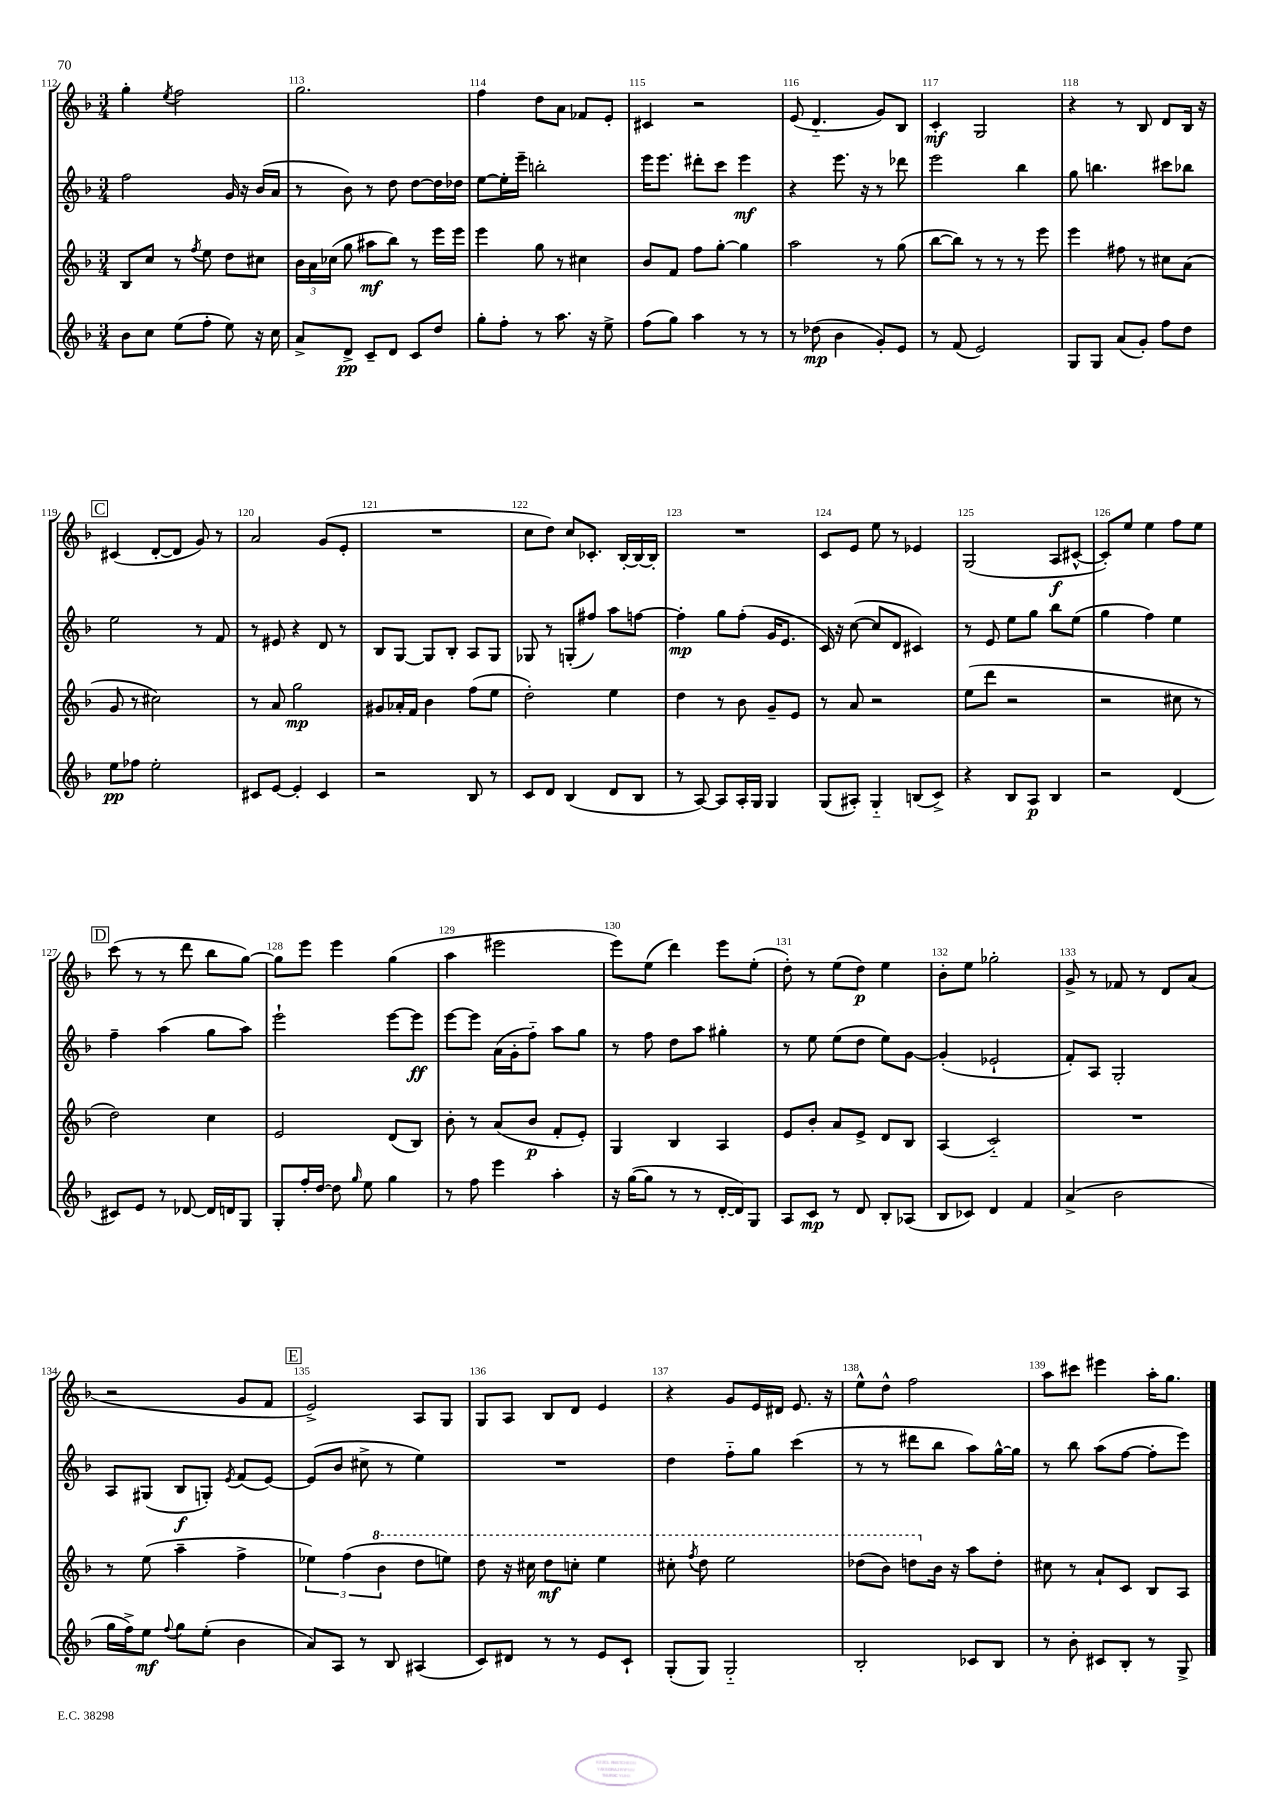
<<
\new StaffGroup <<
\new Staff = "s0" {
    \clef treble \key f \major \numericTimeSignature \time 3/4
    \autoBeamOff g''4-. \acciaccatura { e''8 } f''2 |
    g''2. |
    f''4 d''8[ a'8] fes'8[ e'8]-. |
    cis'4 r2 |
    e'8( d'4.-_ g'8[) bes8] |
    c'4-.\mf g2 |
    r4 r8 bes8 d'8[ bes16] r16 |
    \mark \markup { \box "C" } cis'4( d'8[~-. d'8] g'8) r8 |
    a'2 g'8[( e'8]-. |
    R2. |
    c''8[ d''8]) c''8[ ces'8.]-. bes16[~-. bes16~ bes16]-. |
    R2. |
    c'8[ e'8] e''8 r8 ees'4 |
    g2( a8[\f cis'8]~-^ |
    cis'8[-.) e''8] e''4 f''8[ e''8] |
    \mark \markup { \box "D" } c'''8( r8 r8 d'''8 bes''8[ g''8]~) |
    g''8[ e'''8] e'''4 g''4( |
    a''4 eis'''2 |
    e'''8[) e''8]( d'''4) e'''8[ e''8]-.( |
    d''8-.) r8 e''8[( d''8]\p) e''4 |
    bes'8[-. e''8] ges''2-. |
    g'8-> r8 fes'8 r8 d'8[ a'8]( |
    r2 g'8[ f'8] |
    \mark \markup { \box "E" } e'2->) a8[ g8] |
    g8[ a8] bes8[ d'8] e'4 |
    r4 g'8[ e'16 dis'16] e'8. r16 |
    e''8[-^ d''8]-^ f''2 |
    a''8[ cis'''8] eis'''4 a''16[-. g''8.] \bar "|." |
}
\new Staff = "s1" {
    \clef treble \key f \major \numericTimeSignature \time 3/4
    \autoBeamOff f''2 g'16 r16 bes'16[( a'16] |
    r8 bes'8) r8 d''8 d''8[~ d''16 des''16] |
    e''8[~ e''16-. e'''16]-- b''2-. |
    e'''16[ e'''8.] dis'''8[-. c'''8] e'''4\mf |
    r4 e'''8. r16 r8 des'''8 |
    e'''2 bes''4 |
    g''8 b''4. cis'''8[ bes''8] |
    \mark \markup { \box "C" } e''2 r8 f'8 |
    r8 eis'8 r4 d'8 r8 |
    bes8[ g8]~ g8[ bes8]-. a8[ g8] |
    ges8 r8 g8[-.( fis''8]) a''8[ f''8]~ |
    f''4-.\mp g''8[ f''8]-.( g'16[ e'8.] |
    c'16) r16 c''8~( c''8[ d'8] cis'4) |
    r8 e'8 e''8[ g''8] bes''8[ e''8]( |
    g''4 f''4) e''4 |
    \mark \markup { \box "D" } f''4-- a''4( g''8[ a''8]) |
    e'''2-! e'''8[~ e'''8]\ff |
    e'''8[~ e'''8] a'16[( g'16-. f''8]-_) a''8[ g''8] |
    r8 f''8 d''8[ a''8] gis''4-. |
    r8 e''8 e''8[( d''8] e''8[) g'8]~ |
    g'4-.( ees'2-! |
    f'8[-.) a8] g2-. |
    a8[ gis8]( bes8[\f g8]-.) \acciaccatura { e'8 } f'8[( e'8]~) |
    \mark \markup { \box "E" } e'8[( bes'8] cis''8-> r8 e''4) |
    R2. |
    d''4 f''8[-_ g''8] c'''4( |
    r8 r8 dis'''8[ bes''8] a''8[) g''16~-^ g''16] |
    r8 bes''8 a''8[( f''8]~ f''8[-. e'''8]) \bar "|." |
}
\new Staff = "s2" {
    \clef treble \key f \major \numericTimeSignature \time 3/4
    \autoBeamOff bes8[ c''8] r8 \acciaccatura { f''8 } e''8 d''8[ cis''8] |
    \tuplet 3/2 { bes'16[ a'16 ces''16]( } g''8 ais''8[\mf bes''8]) r8 e'''16[ e'''16] |
    e'''4 g''8 r8 cis''4 |
    bes'8[ f'8] f''8[ g''8]~-. g''4 |
    a''2 r8 g''8( |
    bes''8[~ bes''8]) r8 r8 r8 e'''8 |
    e'''4 fis''8 r8 cis''8[ a'8]( |
    \mark \markup { \box "C" } g'8 r8 cis''2) |
    r8 a'8 g''2\mp |
    gis'8[ aes'16-. f'16] bes'4 f''8[( e''8] |
    d''2-.) e''4 |
    d''4 r8 bes'8 g'8[-- e'8] |
    r8 a'8 r2 |
    e''8[( d'''8] r2 |
    r2 cis''8 r8 |
    \mark \markup { \box "D" } d''2) c''4 |
    e'2 d'8[( bes8]) |
    bes'8-. r8 a'8[( bes'8]\p f'8[-. e'8]-.) |
    g4 bes4 a4 |
    e'8[ bes'8]-. a'8[ e'8]-> d'8[ bes8] |
    a4( c'2-_) |
    R2. |
    r8 e''8( a''4-- f''4-> |
    \mark \markup { \box "E" } \tuplet 3/2 { ees''4) f''4( \ottava #1 bes''4 } d'''8[ e'''!8]) |
    d'''8 r16 cis'''16 d'''8[\mf c'''8]-. e'''4 |
    cis'''8-. \acciaccatura { f'''8 } d'''8 e'''2 |
    des'''8[( bes''8]) d'''8[ \ottava #0 bes'16] r16 a''8[ d''8]-. |
    cis''8 r8 a'8[-! c'8] bes8[ a8] \bar "|." |
}
\new Staff = "s3" {
    \clef treble \key f \major \numericTimeSignature \time 3/4
    \autoBeamOff bes'8[ c''8] e''8[( f''8]-. e''8) r16 c''16 |
    a'8[-> d'8]->\pp c'8[-- d'8] c'8[ d''8] |
    g''8[-. f''8]-. r8 a''8. r16 e''8-> |
    f''8[( g''8]) a''4 r8 r8 |
    r8 des''8\mp( bes'4 g'8[-.) e'8] |
    r8 f'8( e'2) |
    g8[ g8] a'8[( g'8]-.) f''8[ d''8] |
    \mark \markup { \box "C" } e''8[\pp fes''8] e''2-. |
    cis'8[ e'8]~ e'4-. cis'4 |
    r2 bes8 r8 |
    c'8[ d'8] bes4( d'8[ bes8] |
    r8 a8~) a8[ a16-. g16] g4 |
    g8[( ais8]-.) g4-_ b8[( c'8]->) |
    r4 bes8[ a8]\p bes4 |
    r2 d'4( |
    \mark \markup { \box "D" } cis'8[) e'8] r8 des'8~ des'16[ d'16 g8] |
    g8[-. f''16-. d''16]~ d''8 \grace { g''16 } e''8 g''4 |
    r8 f''8 e'''4 a''4-. |
    r16 g''16[~( g''8] r8 r8 d'16[~-. d'16) g8] |
    a8[ c'8]\mp r8 d'8 bes8[-. aes8]( |
    bes8[ ces'8]) d'4 f'4 |
    a'4->( bes'2 |
    g''16[ f''16->) e''8]\mf \appoggiatura { f''8 } g''8[ e''8]-.( bes'4 |
    \mark \markup { \box "E" } a'8[) a8] r8 bes8 ais4( |
    c'8[) dis'8] r8 r8 e'8[ c'8]-! |
    g8[-.( g8]) g2-_ |
    bes2-. ces'8[ bes8] |
    r8 bes'8-. cis'8[ bes8]-. r8 g8-> \bar "|." |
}
>>
>>
\layout { \context { \Score currentBarNumber = #112 \override BarNumber.break-visibility = ##(#f #t #t) barNumberVisibility = #all-bar-numbers-visible } }
